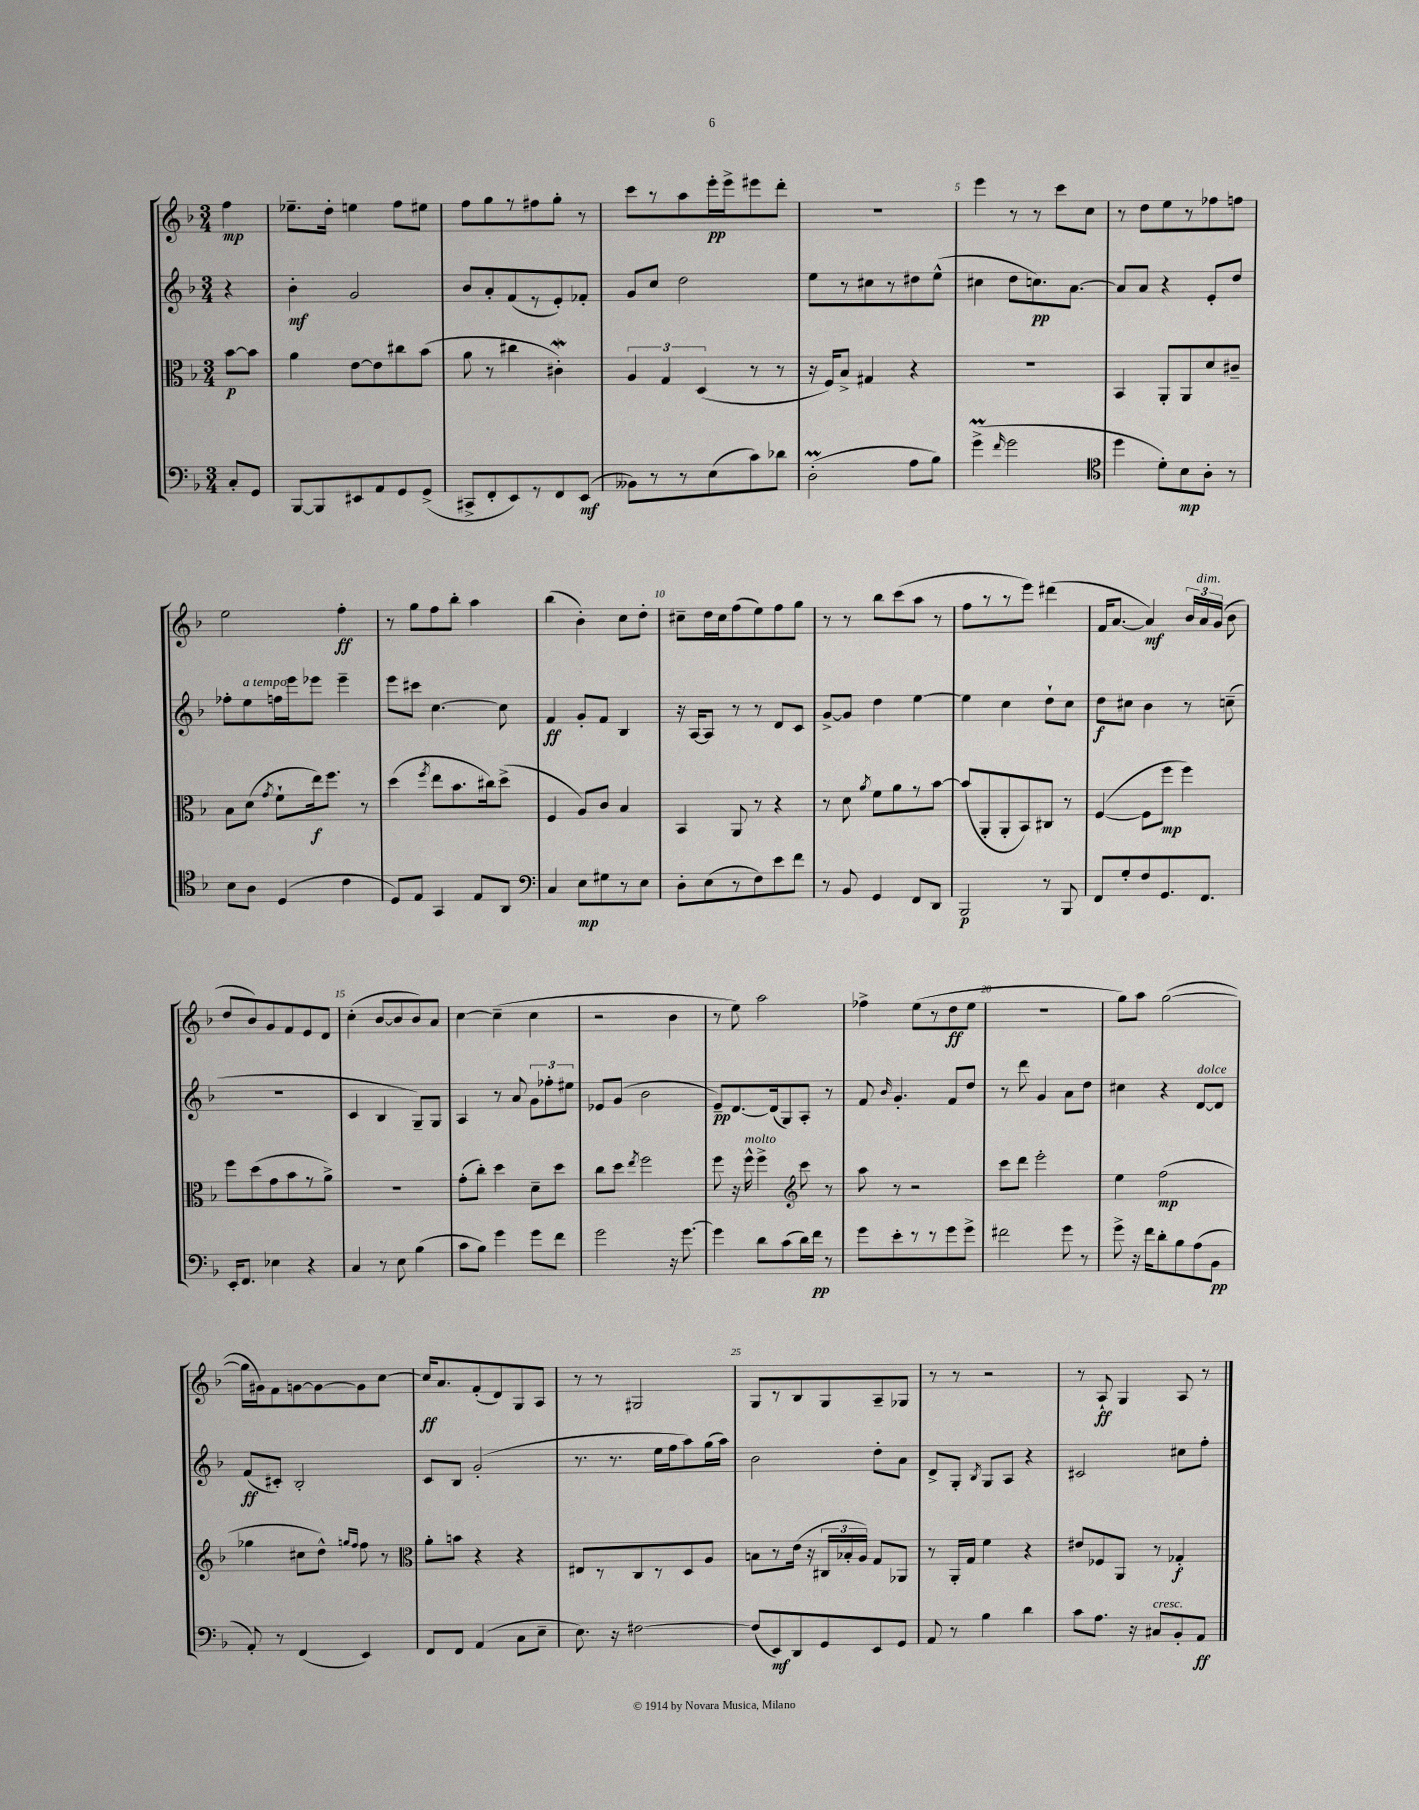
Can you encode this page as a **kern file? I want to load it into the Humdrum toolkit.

**kern	**kern	**kern	**kern
*staff4	*staff3	*staff2	*staff1
*clefF4	*clefC3	*clefG2	*clefG2
*k[b-]	*k[b-]	*k[b-]	*k[b-]
*M3/4	*M3/4	*M3/4	*M3/4
8C'	[8b-	4r	4ff
8GG	8b-]	.	.
=	=	=	=
[8BBB-	4a	4b-'	8.ee-~
8BBB-]	.	.	.
.	.	.	16dd'
8EE#	[8e	2g	4ee
8AA	8e]	.	.
8GG	8cc#	.	8ff
(8GG^	(8b-	.	8ee#
=	=	=	=
8CC#^	8a	8b-	8ff
8FF'	8r	8a'	8gg
8EE)	4cc#	(8f	8r
8r	.	8r	8ff#
8FF	4c#')	8e')	8gg'
(8EE	.	8f-'	8r
=	=	=	=
8BB--)	6A	8g	8ccc
8r	.	8cc	8r
.	6G	.	.
8r	.	2dd	8aa
.	(6D	.	.
(8E	.	.	16eee'
.	.	.	16eee^
8c)	8r	.	8eee#
8d-	8r	.	8ddd'
=	=	=	=
(2D'	16r	8ee	2.r
.	16F)	.	.
.	8B-^	8r	.
.	4G#	8cc#	.
.	.	8r	.
8A	4r	8dd#	.
8B-)	.	(8ee^^	.
=	=	=	=
(4g^	2.r	4cc#	4eee
16qqf	.	.	.
2g	.	8dd	8r
.	.	8.cc)	8r
.	.	.	8ccc
.	.	[8.a	.
.	.	.	8cc
=	=	=	=
*clefC4	*	*	*
4dd	4BB-	8a]	8r
.	.	8a	8dd
8d')	8AA'	4r	8ee
8B-	8AA	.	8r
8A'	8d	8e'	8ff-
8r	8c#~	8dd	8ff
=	=	=	=
8B-	8B-	8ff-'	2ee
8A	(8d	8ee	.
.	8qg	.	.
(4D	8f`	16ff	.
.	.	16eee	.
.	16ee)	8eee-	.
.	8.ff	.	.
4c	.	4eee-~	4ff'
.	8r	.	.
=	=	=	=
8D)	(4dd	8eee	8r
8E	.	8ccc#	8gg
.	8qff	.	.
4GG	8ee	[4.cc	8ff
.	8.b-	.	8bb-'
8E	.	.	4aa
.	16cc#)	.	.
8AA	(8dd^	8cc]	.
=	=	=	=
*clefF4	*	*	*
4C	4F	4f	(4bb-
8E	8A)	8g'	4b-')
8G#	8c	8f	.
8r	4B-	4B-	8cc
8E	.	.	8dd'
=	=	=	=
8D'	4BB-	16r	8cc#~
.	.	[16A	.
(8E	.	8A]	16dd
.	.	.	16cc#
8r	8AA	8r	(8ff
8F)	8r	8r	8ee)
8e	4r	8d	8ff
8f	.	8c	8gg
=	=	=	=
8r	8r	[8g^	8r
8BB-	8d	8g]	8r
.	8qa	.	.
4GG	8f	4dd	8bb-
.	8a	.	(8ccc
8FF	8r	[4ee	8aa
8DD	[8b-	.	8r
=	=	=	=
2BBB-	(8b-]	4ee]	8ff
.	8AA'	.	8r
.	8AA'	4cc	8r
.	8BB-)	.	8eee)
8r	8C#	8dd`	(4ddd#
8BBB-	8r	8cc	.
=	=	=	=
8FF	([4F	8dd	16f
.	.	.	[8.a
8G'	.	8cc#	.
8F	8F]	4b-	4a])
8.GG	8ff	.	.
.	4ff)	8r	24b-
.	.	.	24a
8.FF	.	.	.
.	.	.	(24g
.	.	(8cc~	8b-
=	=	=	=
16EE'	8ff	2.r	8dd
8.FF	.	.	.
.	(8dd	.	8b-)
4E-	8g	.	8g
.	8b-	.	8f
4r	8r	.	8e
.	8a^)	.	8d
=	=	=	=
4C	2.r	4c	(4cc'
8r	.	4B-	[8b-
8E	.	.	8b-]
(4B-	.	8G~)	8b-)
.	.	8G	8a
=	=	=	=
8c	(8g'	4A	[4cc
8B-)	8cc')	.	.
4g	4dd	8r	(4cc~]
.	.	8a	.
8g	8d~	12g	4cc
.	.	12ff-'	.
8f	8dd	.	.
.	.	12ee#	.
=	=	=	=
2g	8cc	8e-	2r
.	8dd	(8g	.
.	8qee	.	.
.	2ff	2b-	.
16r	.	.	4b-
[8.g	.	.	.
=	=	=	=
4g]	8ff	8e~)	8r
.	16r	[8.d	8ee)
.	16ff^^	.	.
8d	4ff^	.	2aa
.	.	(16d]	.
(8c	.	8G)	.
*	*clefG2	*	*
16d)	8ccc	8A'	.
16f	.	.	.
8r	8r	8r	.
=	=	=	=
8g	8aa	8f	4ff-^
.	.	16qqb-	.
8e'	8r	4.g'	.
8r	2r	.	(8ee
8r	.	.	8r
8g	.	8f	8dd
8g^	.	8dd	8ee
=	=	=	=
2f#	8ccc	8r	2.r
.	8ddd	8ddd	.
.	2eee'	4g	.
8g	.	8a	.
8r	.	8dd	.
=	=	=	=
8g^	4ee	4cc#	8gg)
16r	.	.	8aa
16f	.	.	.
8d'	(2ff	4r	([2gg
8B-	.	.	.
(8A	.	[8d	.
8BB-	.	8d]	.
=	=	=	=
8AA')	4gg-	(8f	16gg]
.	.	.	16g#)
8r	.	8c#')	8f
(4FF	8cc#	2B-'	[8g
.	8dd^^)	.	8g_
.	16qqgg	.	.
.	16qqff	.	.
4EE)	8ff	.	8g]
.	8r	.	[8cc
=	=	=	=
*	*clefC3	*	*
8FF	8a'	8c	16cc]
.	.	.	8.a
8FF	8b	8B-	.
(4AA	4r	(2g'	(8f'
.	.	.	8d)
8C	4r	.	8G
8E~	.	.	8A
=	=	=	=
8.E)	8E#	8.r	8r
.	8r	.	8r
16r	.	8.r	.
[2F#	8C	.	2G#
.	8r	16ee	.
.	.	16ff	.
.	8D	8aa)	.
.	8A	(16gg	.
.	.	16aa)	.
=	=	=	=
(8F#]	8B	2b-	8G
8EE)	8r	.	8r
8DD	(16e	.	8B-
.	16r	.	.
8GG	24C#	.	8G
.	24B-'	.	.
.	24A)	.	.
8EE	8G	8dd'	8A~
8GG	8AA-	8a	8G-
=	=	=	=
8AA	8r	8d^	8r
8r	16AA'	8G'	8r
.	16G	.	.
.	.	8qB-	.
4B-	4f	8G	2r
.	.	8A	.
4d	4r	4r	.
=	=	=	=
8c	8e#	2c#	8r
8.A	8F-	.	8A`
.	8AA	.	4G
16r	.	.	.
8C#	8r	.	.
8BB-'	4G-'	8cc#	8A
8AA	.	8ff'	8r
==	==	==	==
*-	*-	*-	*-
